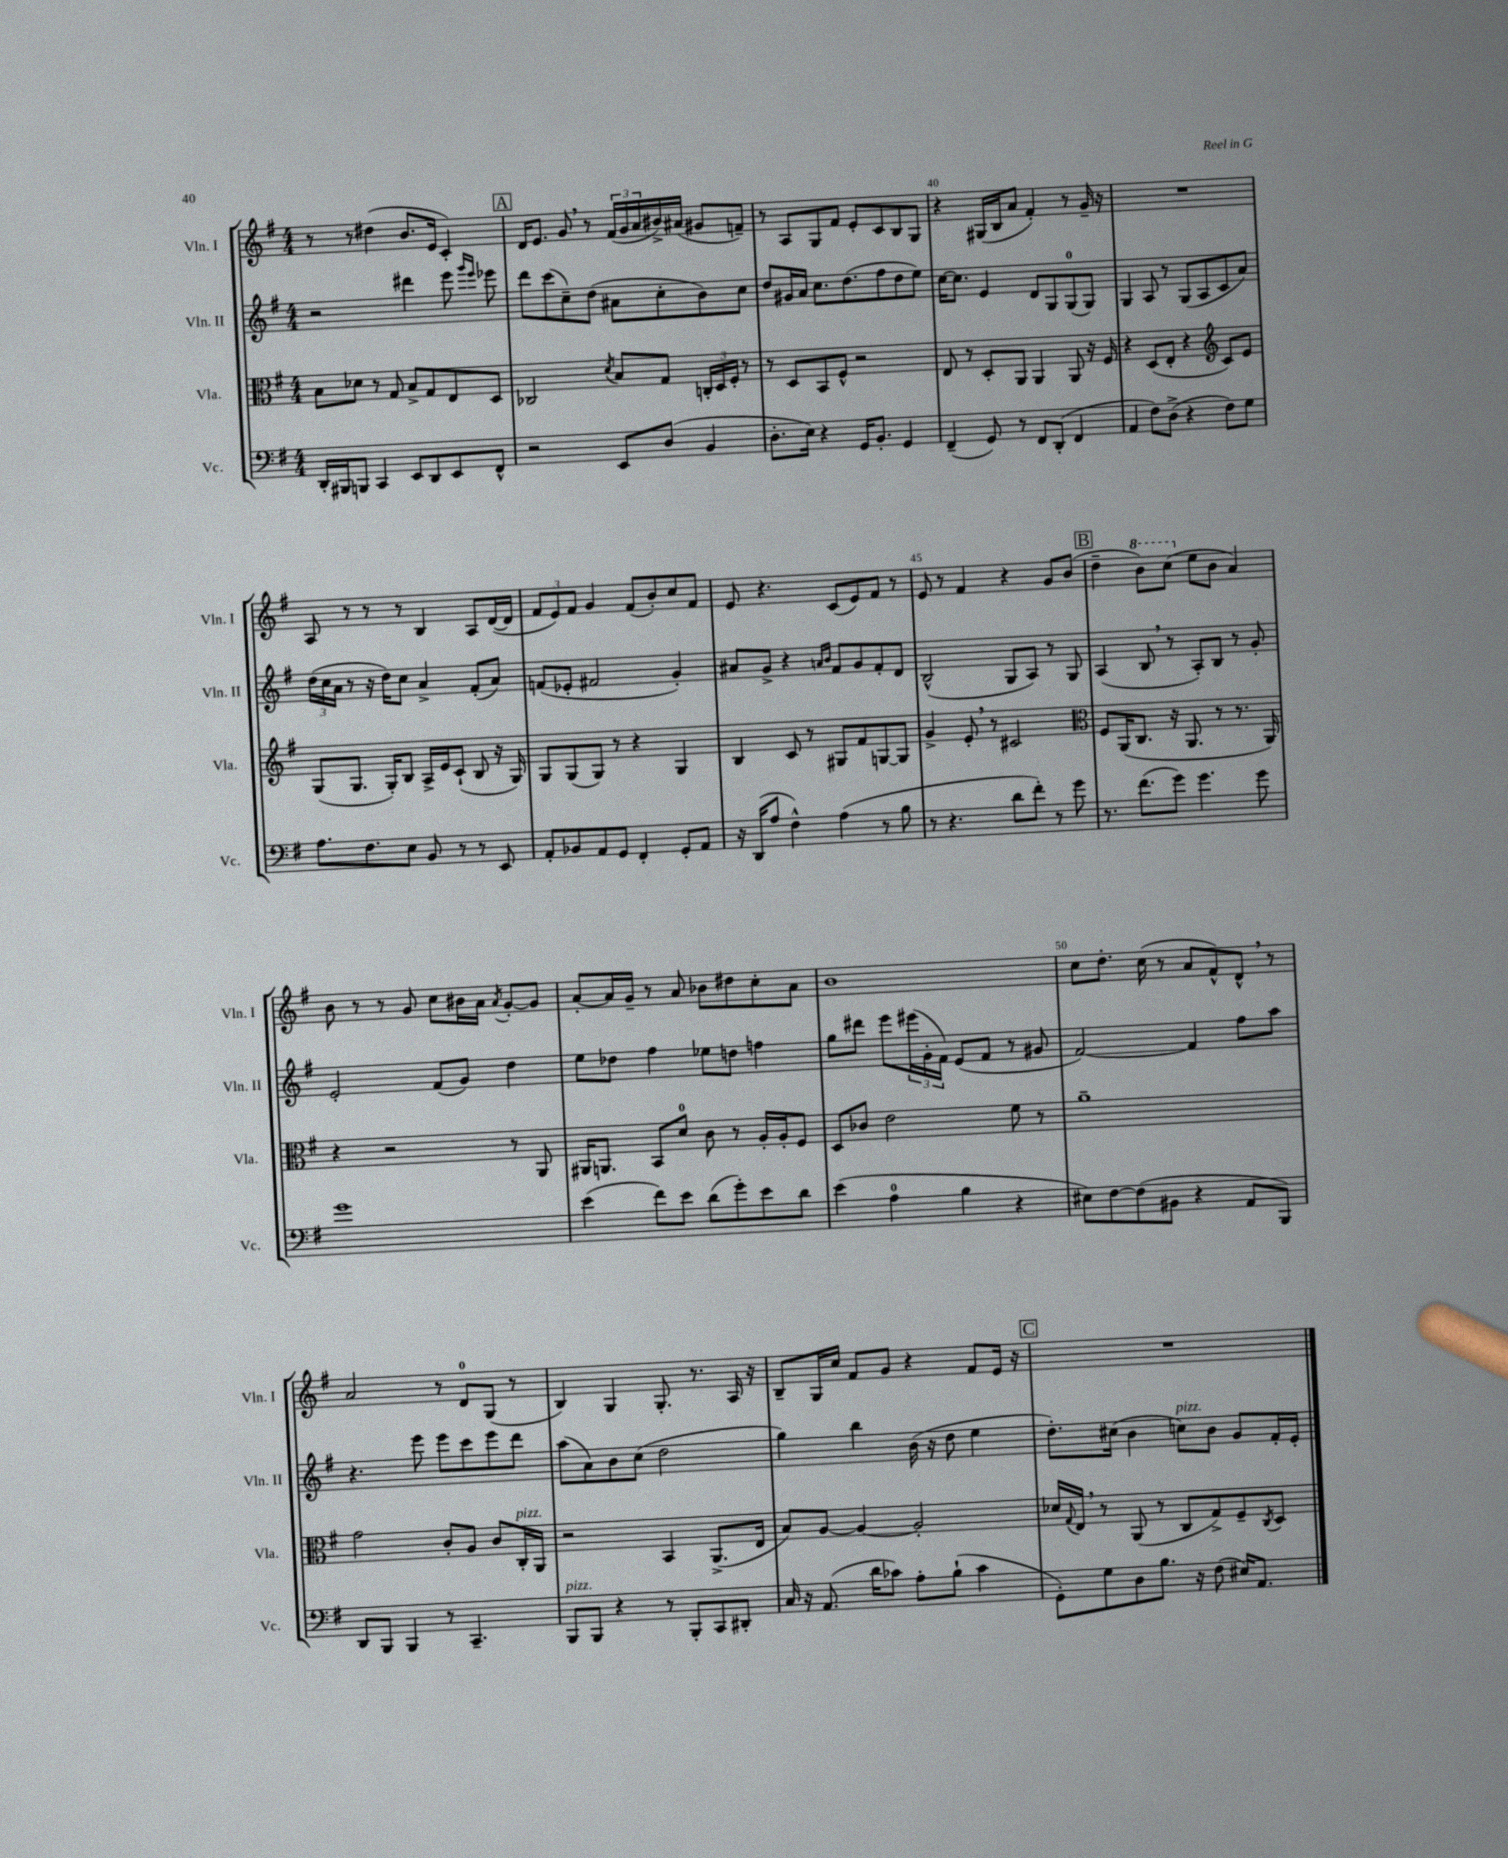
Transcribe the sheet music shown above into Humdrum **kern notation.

**kern	**kern	**kern	**kern
*staff4	*staff3	*staff2	*staff1
*clefF4	*clefC3	*clefG2	*clefG2
*k[f#]	*k[f#]	*k[f#]	*k[f#]
*M4/4	*M4/4	*M4/4	*M4/4
16DD'	8B	2r	8r
16BBB#	.	.	.
8BBB	8d-	.	8r
4CC	8r	.	(4dd#
.	8G	.	.
8EE	8B^	4ddd#	8.b
8DD	8G	.	.
.	.	.	16e
8EE	8E	8eee	4c')
.	.	16qqggg	.
.	.	16qqeee	.
8FF#^^	8D	8eee-	.
=	=	=	=
2r	2C-	8ddd	16d
.	.	.	8.e
.	.	(8ccc	.
.	.	8cc~)	8g
.	.	(8dd	8r
.	8qd	.	.
8EE	8B	8a#	(24f#
.	.	.	24g
.	.	.	24a
(8D	8G	8cc'	16b#^)
.	.	.	(16a#
4BB	24C'	8b)	8g#
.	24D	.	.
.	24F#'	.	.
.	8r	8cc	8f~)
=	=	=	=
8.D'	8r	8dd	8r
.	8D	16g#	8A
16E)	.	16a	.
4r	8BB	8.cc	8G
.	8F#^^	.	8f#
.	.	(8.dd	.
16GG	2r	.	8e'
8.BB'	.	.	.
.	.	8ff#	8c
4GG	.	8dd	8B
.	.	8ee)	8G
=	=	=	=
(4FF#~	8E	[16cc	4r
.	.	8.cc]	.
.	8r	.	.
8GG)	8D'	4e	(16G#
.	.	.	16B
8r	8AA	.	8a
8FF#	4AA	8d	4f#')
(8DD'	.	8G	.
4FF#	8AA	(8G	8r
.	16r	8G)	16g~
.	16F#	.	16r
=	=	=	=
4AA	4r	4G	1r
8F#)	(8D	8A	.
(8D^	8E'	8r	.
4r	4r	(8G	.
.	.	8A	.
*	*clefG2	*	*
8F#)	8c)	8c	.
8G	8e	8a)	.
=	=	=	=
8.A	(8G	(24dd	8A
.	.	24cc	.
.	.	24a	.
.	8.G	8r	8r
8.F#	.	.	.
.	.	16r	8r
.	16G')	16dd)	.
8E	8B	8cc	8r
8BB	16A^	4a^	4B
.	16e	.	.
8r	(8c`	.	.
8r	8B	(8f#'	8A
8EE	16r	8a)	([16d
.	16G)	.	16d]
=	=	=	=
8AA'	8G	(8f	12f#
.	.	.	12e)
8BB-	(8G	8e-'	.
.	.	.	12f#
8AA	8G)	2f#	4g
8GG	8r	.	.
4FF#'	4r	.	(8f#
.	.	.	8b')
8GG'	4G	4g')	8cc
8AA	.	.	8f#
=	=	=	=
16r	4B	8a#	8e
(16DD	.	.	.
8A	.	8g^	4.r
4F#^^)	8c	4r	.
.	8r	.	.
.	.	16qqa	.
.	.	16qqb	.
(4A	8G#	8f#	(8c
.	8f#	8g	8e)
8r	[8G	8f#'	8f#
8B	8G]	8d	8r
=	=	=	=
8r	4g^	(2B^^	8e
4.r	.	.	8r
.	8e'	.	4f#
.	8r	.	.
8d	2c#	8G	4r
8f#')	.	8A)	.
8r	.	8r	8g
8g	.	8G	(8b
=	=	=	=
*	*clefC3	*	*
8.r	8F#	(4A	4dd~
.	(16AA	.	.
(8.f#	8.C	.	.
.	.	8B	8bb)
8g)	16r	8r	(8ccc
.	8.AA	.	.
4.g	.	8A')	8ee
.	8r	8B	8b
.	8.r	8r	4a)
8g	.	8g'	.
.	16AA)	.	.
=	=	=	=
1g	4r	2e'	8b
.	.	.	8r
.	2r	.	8r
.	.	.	8g
.	.	(8f#	8cc
.	.	8g)	16b#
.	.	.	16a
.	.	.	8qa
.	8r	4dd	[8g'
.	8AA	.	8g]
=	=	=	=
(4e	16AA#	8ee	[8a'
.	8.AA	.	.
.	.	8dd-	16a]
.	.	.	16g~
8f#)	8BB	4ff#	8r
8e	8d	.	8a
(8d	8c	8ee-	8b-
8g')	8r	8dd	8dd#
8e	16A'	4ff	8cc'
.	16A'	.	.
8d	8F#	.	8a
=	=	=	=
(4e	8D	8gg	1b
.	8c-	8ddd#	.
4A	2e	8eee	.
.	.	(24eee#	.
.	.	24g'	.
.	.	24f#)	.
4B	.	(8e	.
.	.	8f#	.
4r	8f#	8r	.
.	8r	8g#	.
=	=	=	=
8E#)	1a~	[2f#)	8cc
[8F#	.	.	8.dd'
(8F#]	.	.	.
.	.	.	(16cc
8BB#	.	.	8r
4r	.	4f#]	8a
.	.	.	8f#^^)
8AA	.	8ff#	8d^^
8BBB)	.	8aa	8r
=	=	=	=
8DD	2g	4.r	2a
8BBB	.	.	.
4BBB	.	.	.
.	.	8eee	.
8r	8c'	8eee	8r
4.CC~	8A	8ccc	8d
.	8c	8eee	(8G
.	16C'	8ddd	8r
.	16AA	.	.
=	=	=	=
8BBB	2r	(8aa	4B)
8BBB	.	8a)	.
4r	.	8b	4G
.	.	(8cc	.
8r	4BB	2dd	8.G'
8BBB'	.	.	.
.	.	.	8.r
8CC	(8.AA^	.	.
8DD#'	.	.	16A
.	16E	.	16r
=	=	=	=
16C	8B)	4gg)	8B~
16r	.	.	.
(8.AA	[8A	.	16G
.	.	.	16cc
.	4A_	4bb	8f#
16d	.	.	.
8c-)	.	.	8g
8A'	2A']	(16b	4r
.	.	16r	.
(8B`	.	8dd	.
4c-	.	4ee	8f#
.	.	.	16e
.	.	.	16r
=	=	=	=
8GG')	16d-	8.dd')	1r
.	8qqG	.	.
.	16E	.	.
8G	8r	.	.
.	.	(16cc#	.
8D	(8AA	4b	.
8.B	8r	.	.
.	8C	8cc)	.
16r	.	.	.
(8F#	8G^)	8b	.
16E#)	8F#~	8g	.
8.AA	.	.	.
.	8qC	.	.
.	8D	16f#'	.
.	.	16e'	.
==	==	==	==
*-	*-	*-	*-
